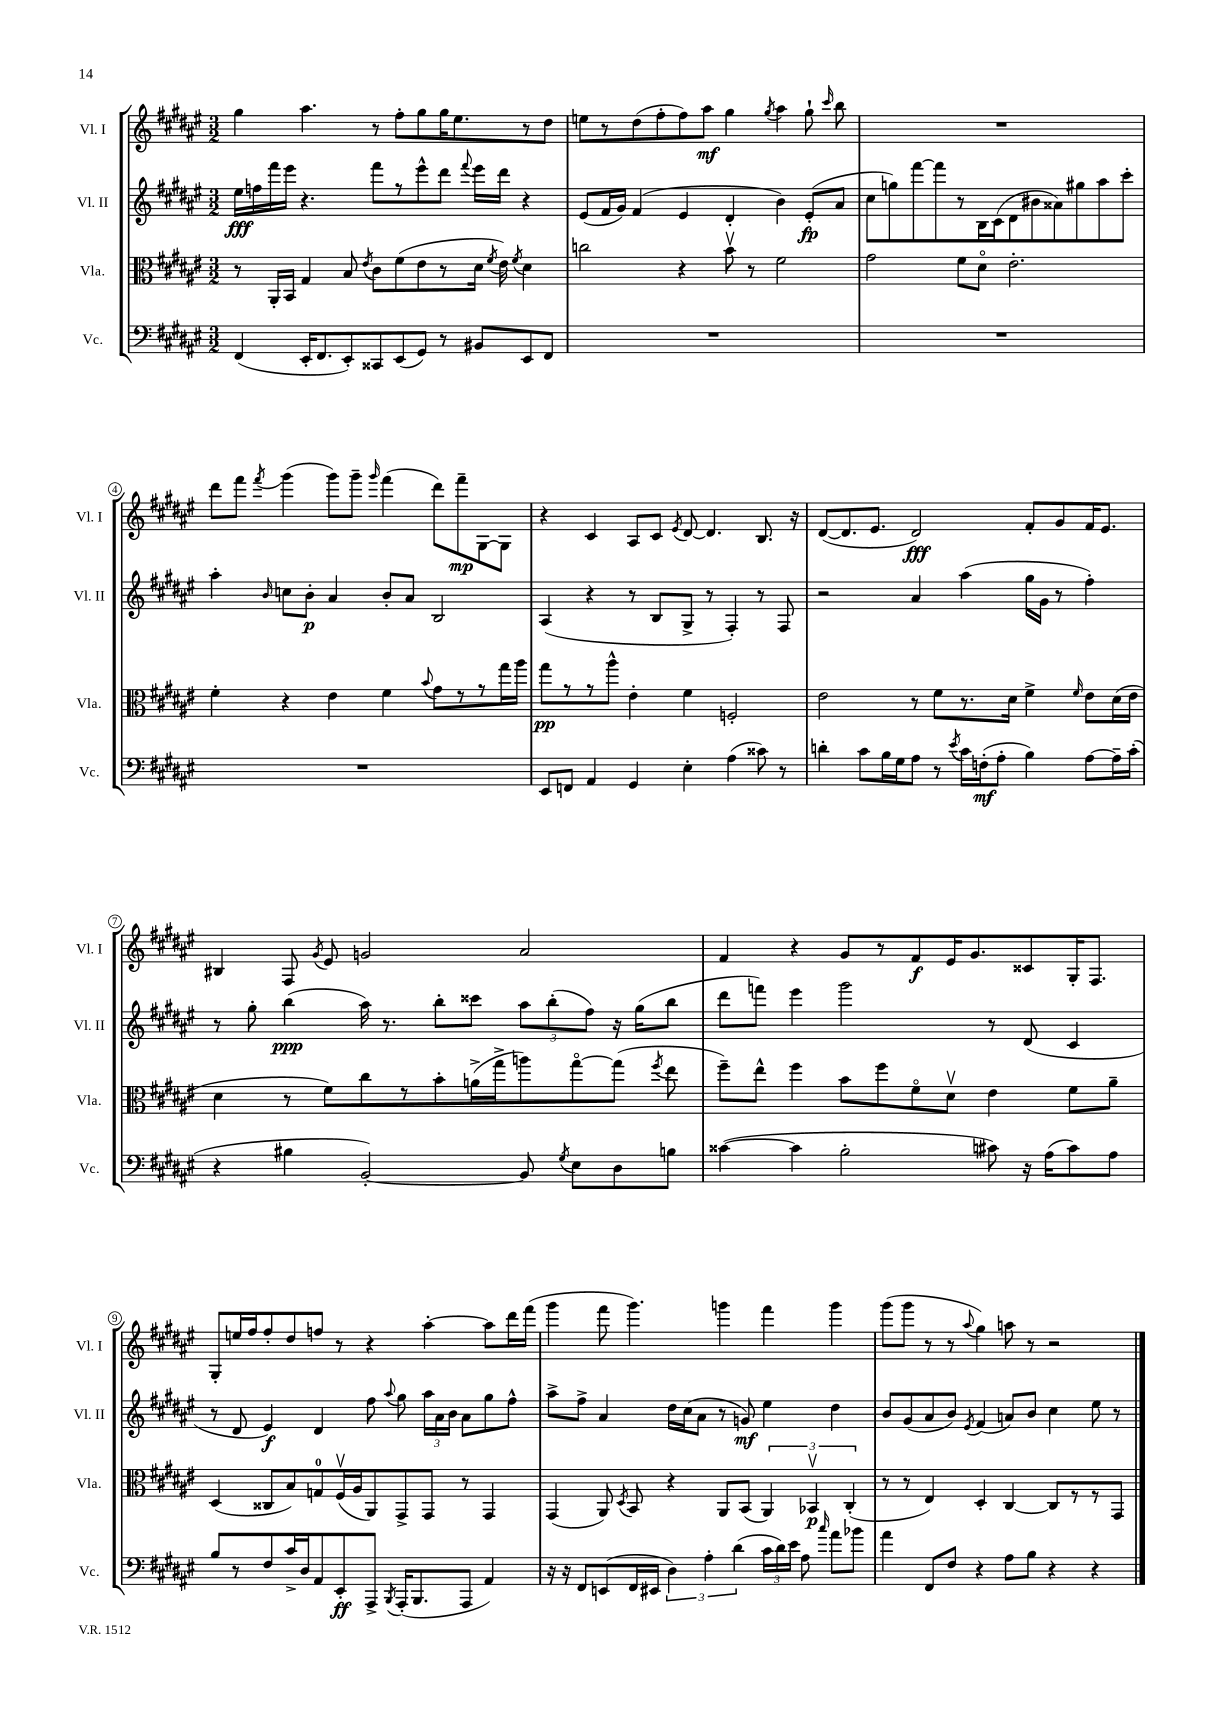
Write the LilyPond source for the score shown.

<<
\new StaffGroup <<
\new Staff = "s0" \with { instrumentName = "Vl. I" shortInstrumentName = "Vl. I" } {
    \clef treble \key fis \major \numericTimeSignature \time 3/2
    \autoBeamOff gis''4 ais''4. r8 fis''8[-. gis''8 gis''16 eis''8. r8 dis''8] |
    e''8[ r8 dis''8( fis''8-. fis''8) ais''8]\mf gis''4 \acciaccatura { gis''8 } ais''4 gis''8-! \grace { cis'''16 } b''8 |
    R1. |
    dis'''8[ fis'''8] \acciaccatura { fis'''8 } gis'''4( gis'''8[) gis'''8]-- \grace { gis'''16 } fis'''4( dis'''8[) fis'''8--\mp gis8~ gis8] |
    r4 cis'4 ais8[ cis'8] \acciaccatura { eis'8 } dis'8~ dis'4. b8. r16 |
    dis'8[~( dis'8. eis'8.] dis'2\fff) fis'8[-. gis'8 fis'16 eis'8.] |
    bis4 fis8 \acciaccatura { gis'8 } eis'8 g'2 ais'2 |
    fis'4 r4 gis'8[ r8 fis'8\f eis'16 gis'8. cisis'8 gis16-. fis8.] |
    gis8[-. e''16 fis''16 fis''8-. dis''8 f''8] r8 r4 ais''4~-. ais''8[ dis'''16 fis'''16]( |
    gis'''4 fis'''8 gis'''4.) g'''4 fis'''4 g'''4 |
    gis'''8[( gis'''8] r8 r8 \appoggiatura { ais''8 } gis''4) a''8 r8 r2 \bar "|." |
}
\new Staff = "s1" \with { instrumentName = "Vl. II" shortInstrumentName = "Vl. II" } {
    \clef treble \key fis \major \numericTimeSignature \time 3/2
    \autoBeamOff eis''16[\fff f''16 fis'''16 eis'''16] r4. fis'''8[ r8 eis'''8-^ dis'''8] \appoggiatura { fis'''8 } eis'''16[ dis'''16] r4 |
    eis'8[( fis'16 gis'16]) fis'4( eis'4 dis'4-. b'4) eis'8[-.\fp( ais'8] |
    cis''8[ g''8) fis'''8~ fis'''8 r8 b16 cis'16( dis'8 bis'8 aisis'8) gis''8 ais''8 cis'''8]-. |
    ais''4-. \grace { b'16 } c''8[ b'8]-.\p ais'4 b'8[-. ais'8] b2 |
    ais4( r4 r8 b8[ gis8]-> r8 fis4-.) r8 fis8 |
    r2 ais'4 ais''4( gis''16[ gis'16] r8 fis''4-.) |
    r8 gis''8-. b''4\ppp( ais''16) r8. b''8[-. cisis'''8] \tuplet 3/2 { ais''8[ b''8-.( fis''8]) } r16 gis''16[( b''8] |
    dis'''8[ f'''8]) eis'''4 gis'''2 r8 dis'8( cis'4 |
    r8 dis'8 eis'4\f) dis'4 fis''8 \appoggiatura { ais''8 } gis''8 \tuplet 3/2 { ais''16[ ais'16 b'16] } ais'8[ gis''8 fis''8]-^ |
    ais''8[-> fis''8]-> ais'4 dis''16[ cis''16( ais'8] r8 g'8\mf) eis''4 dis''4 |
    b'8[ gis'8( ais'8 b'8]) \acciaccatura { eis'8 } fis'4( a'8[) b'8] cis''4 eis''8 r8 \bar "|." |
}
\new Staff = "s2" \with { instrumentName = "Vla." shortInstrumentName = "Vla." } {
    \clef alto \key fis \major \numericTimeSignature \time 3/2
    \autoBeamOff r8 ais,16[-. b,16] gis4 b8 \acciaccatura { eis'8 } cis'8[ fis'8( eis'8 r8 dis'16] \acciaccatura { fis'8 } eis'16) \acciaccatura { fis'8 } dis'4 |
    c''2 r4 b'8\upbow r8 fis'2 |
    gis'2 fis'8[ dis'8]\flageolet eis'2.-. |
    fis'4-. r4 eis'4 fis'4 \appoggiatura { b'8 } gis'8[ r8 r8 gis''16 ais''16] |
    gis''8[\pp r8 r8 ais''8]-^ eis'4-. fis'4 f2-. |
    eis'2 r8 fis'8[ r8. dis'16] fis'4-> \grace { fis'16 } eis'8[ dis'16( eis'16] |
    dis'4 r8 fis'8[) cis''8 r8 b'8-. a'16->( gis''16-> a''8) gis''8~\flageolet gis''8]( \acciaccatura { fis''8 } eis''8 |
    fis''8[--) eis''8]-^ fis''4 b'8[ fis''8 fis'8\flageolet dis'8]\upbow eis'4 fis'8[ ais'8]-- |
    dis4( cisis8[ b8) g8-0 fis16\upbow( ais16 ais,8) gis,8-> gis,8] r8 gis,4 |
    gis,4( ais,8) \acciaccatura { dis8 } b,8 r4 ais,8[ b,8]( \tuplet 3/2 { ais,4) bes,4\upbow\p cis4-.( } |
    r8 r8 eis4) dis4-. cis4~ cis8[ r8 r8 gis,8] \bar "|." |
}
\new Staff = "s3" \with { instrumentName = "Vc." shortInstrumentName = "Vc." } {
    \clef bass \key fis \major \numericTimeSignature \time 3/2
    \autoBeamOff fis,4( eis,16[-. fis,8. eis,8-.) cisis,8 eis,8( gis,8]) r8 bis,8[ eis,8 fis,8] |
    R1. |
    R1. |
    R1. |
    eis,8[ f,8] ais,4 gis,4 eis4-. ais4( cisis'8) r8 |
    d'4-. cis'8[ b16 gis16 ais8] r8 \acciaccatura { eis'8 } cis'16[ f16-.\mf( ais8]-. b4) ais8[~ ais16-- cis'16]-.( |
    r4 bis4 b,2~-.) b,8 \acciaccatura { gis8 } eis8[ dis8 b8] |
    cisis'4~( cisis'4 b2-. cis'8) r16 ais16[( cis'8) ais8] |
    b8[ r8 fis8 cis'16-> dis16 ais,8 eis,8-.\ff ais,,8]-> \acciaccatura { b,,8 } ais,,16[-.( b,,8. ais,,8] ais,4) |
    r16 r16 fis,8[ e,8( fis,16 eis,16] \tuplet 3/2 { dis4) ais4-. dis'4( } \tuplet 3/2 { cis'16[ dis'16) eis'16] } ais8 \grace { cis''16 } ais'8[ bes'8] |
    ais'4 fis,8[ fis8] r4 ais8[ b8] r4 r4 \bar "|." |
}
>>
>>
\layout { \context { \Score \override BarNumber.stencil = #(make-stencil-circler 0.1 0.3 ly:text-interface::print) } }
